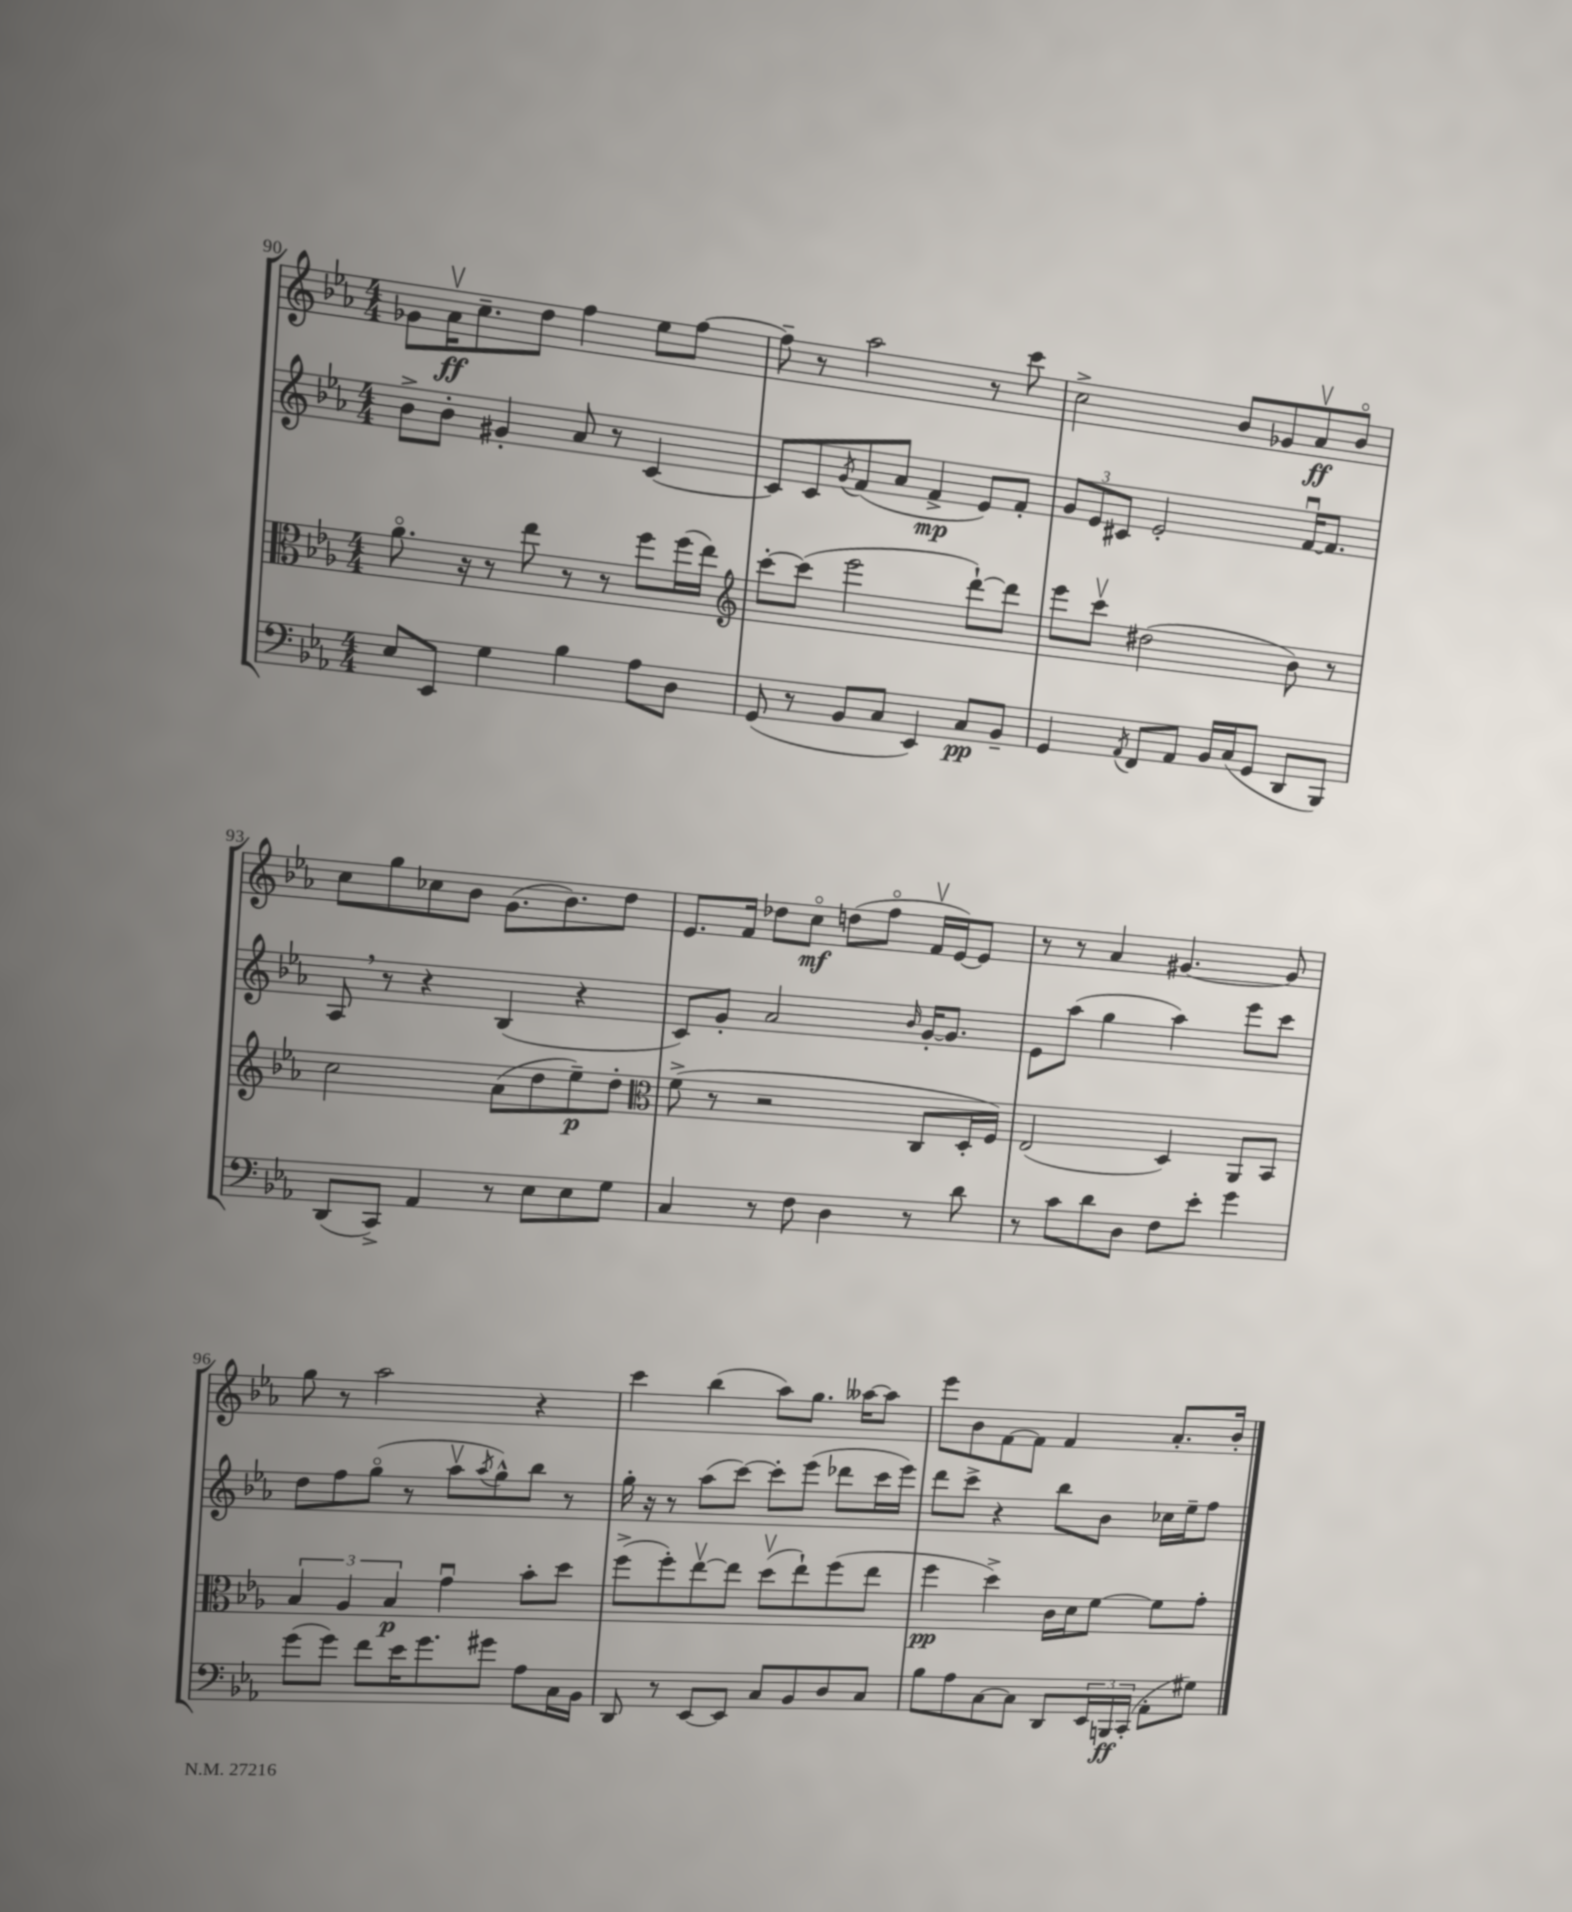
<<
\new StaffGroup <<
\new Staff = "s0" {
    \clef treble \key ees \major \numericTimeSignature \time 4/4
    ges'8 aes'16\upbow\ff c''8.-- d''8 f''4 ees''8 f''8~ |
    f''8-- r8 aes''2 r8 c'''8 |
    c''2-> bes'8 ges'8 aes'8\upbow\ff bes'8\flageolet |
    c''8 g''8 ces''8 bes'8 g'8.( bes'8.) d''8 |
    ees'8. f'16 des''8 c''8\flageolet\mf d''8( f''8\flageolet f'16\upbow ees'16~) ees'8 |
    r8 r8 aes'4 gis'4.~ gis'8 |
    g''8 r8 aes''2 r4 |
    c'''4 bes''4( aes''8) g''8. aeses''16~ aeses''8 |
    ees'''8 bes'8 f'8~ f'8 f'4 aes'8.-. bes'16-. \bar "|." |
}
\new Staff = "s1" {
    \clef treble \key ees \major \numericTimeSignature \time 4/4
    bes'8-> bes'8-. gis'4-. aes'8 r8 c'4~ |
    c'8 c'8 \acciaccatura { g'8 } f'8( aes'8 f'4->\mp ees'8) f'8-. |
    \tuplet 3/2 { g'8 ees'8 cis'8 } ees'2-. f'16~\downbow f'8. |
    aes8 \breathe r8 r4 bes4( r4 |
    c'8) g'8-. aes'2 \grace { bes'16 } g'16~-. g'8. |
    ees'8 aes''8( g''4 aes''4) ees'''8 c'''8 |
    d''8 f''8 g''8\flageolet( r8 aes''8\upbow \acciaccatura { aes''8 } g''8-^) bes''8 r8 |
    g''16-. r16 r8 aes''8( c'''8~) c'''8-. ees'''8( des'''8 c'''16 ees'''16) |
    d'''8 c'''8-> r4 bes''8 bes'8 ces''16 ees''16-- f''8 \bar "|." |
}
\new Staff = "s2" {
    \clef alto \key ees \major \numericTimeSignature \time 4/4
    aes'8.\flageolet r16 r8 ees''8 r8 r8 f''8 f''16( ees''16) |
    \clef treble c'''8~-. c'''8( ees'''2 d'''8~-!) d'''8 |
    ees'''8 c'''8\upbow dis''2( bes'8) r8 |
    c''2 aes'8( d''8 ees''8--\p) d''8-. |
    \clef alto f'8->( r8 r2 c8 d16-. f16) |
    ees2( d4) aes,8 bes,8 |
    \tuplet 3/2 { bes4 aes4 bes4\p } g'4\downbow bes'8-. d''8 |
    f''8->( f''8-.) ees''8~\upbow ees''8 d''8\upbow( ees''8-!) f''8( ees''8 |
    f''4\pp d''4->) c'16 d'16 f'8~ f'8 g'8-. \bar "|." |
}
\new Staff = "s3" {
    \clef bass \key ees \major \numericTimeSignature \time 4/4
    ees8 ees,8 g4 bes4 aes8 d8 |
    g,8( r8 bes,8 c8 ees,4) c8\pp bes,8-- |
    g,4 \acciaccatura { aes,8 } f,8 aes,8 bes,16 c16( g,8 d,8 bes,,8) |
    d,8( c,8->) aes,4 r8 ees8 ees8 g8 |
    c4 r8 f8 d4 r8 d'8 |
    r8 c'8 d'8 d8 f8 ees'8-. g'4 |
    g'8( g'8) f'8 ees'16 g'8. gis'8 aes8 c16 bes,16 |
    d,8 r8 ees,8~ ees,8 c8 bes,8 d8 c8 |
    bes8 aes8 c8~ c8 d,8 \tuplet 3/2 { ees,16 b,,16\ff c,16-.( } aes,8-. gis8) \bar "|." |
}
>>
>>
\layout { \context { \Score currentBarNumber = #90 } }
